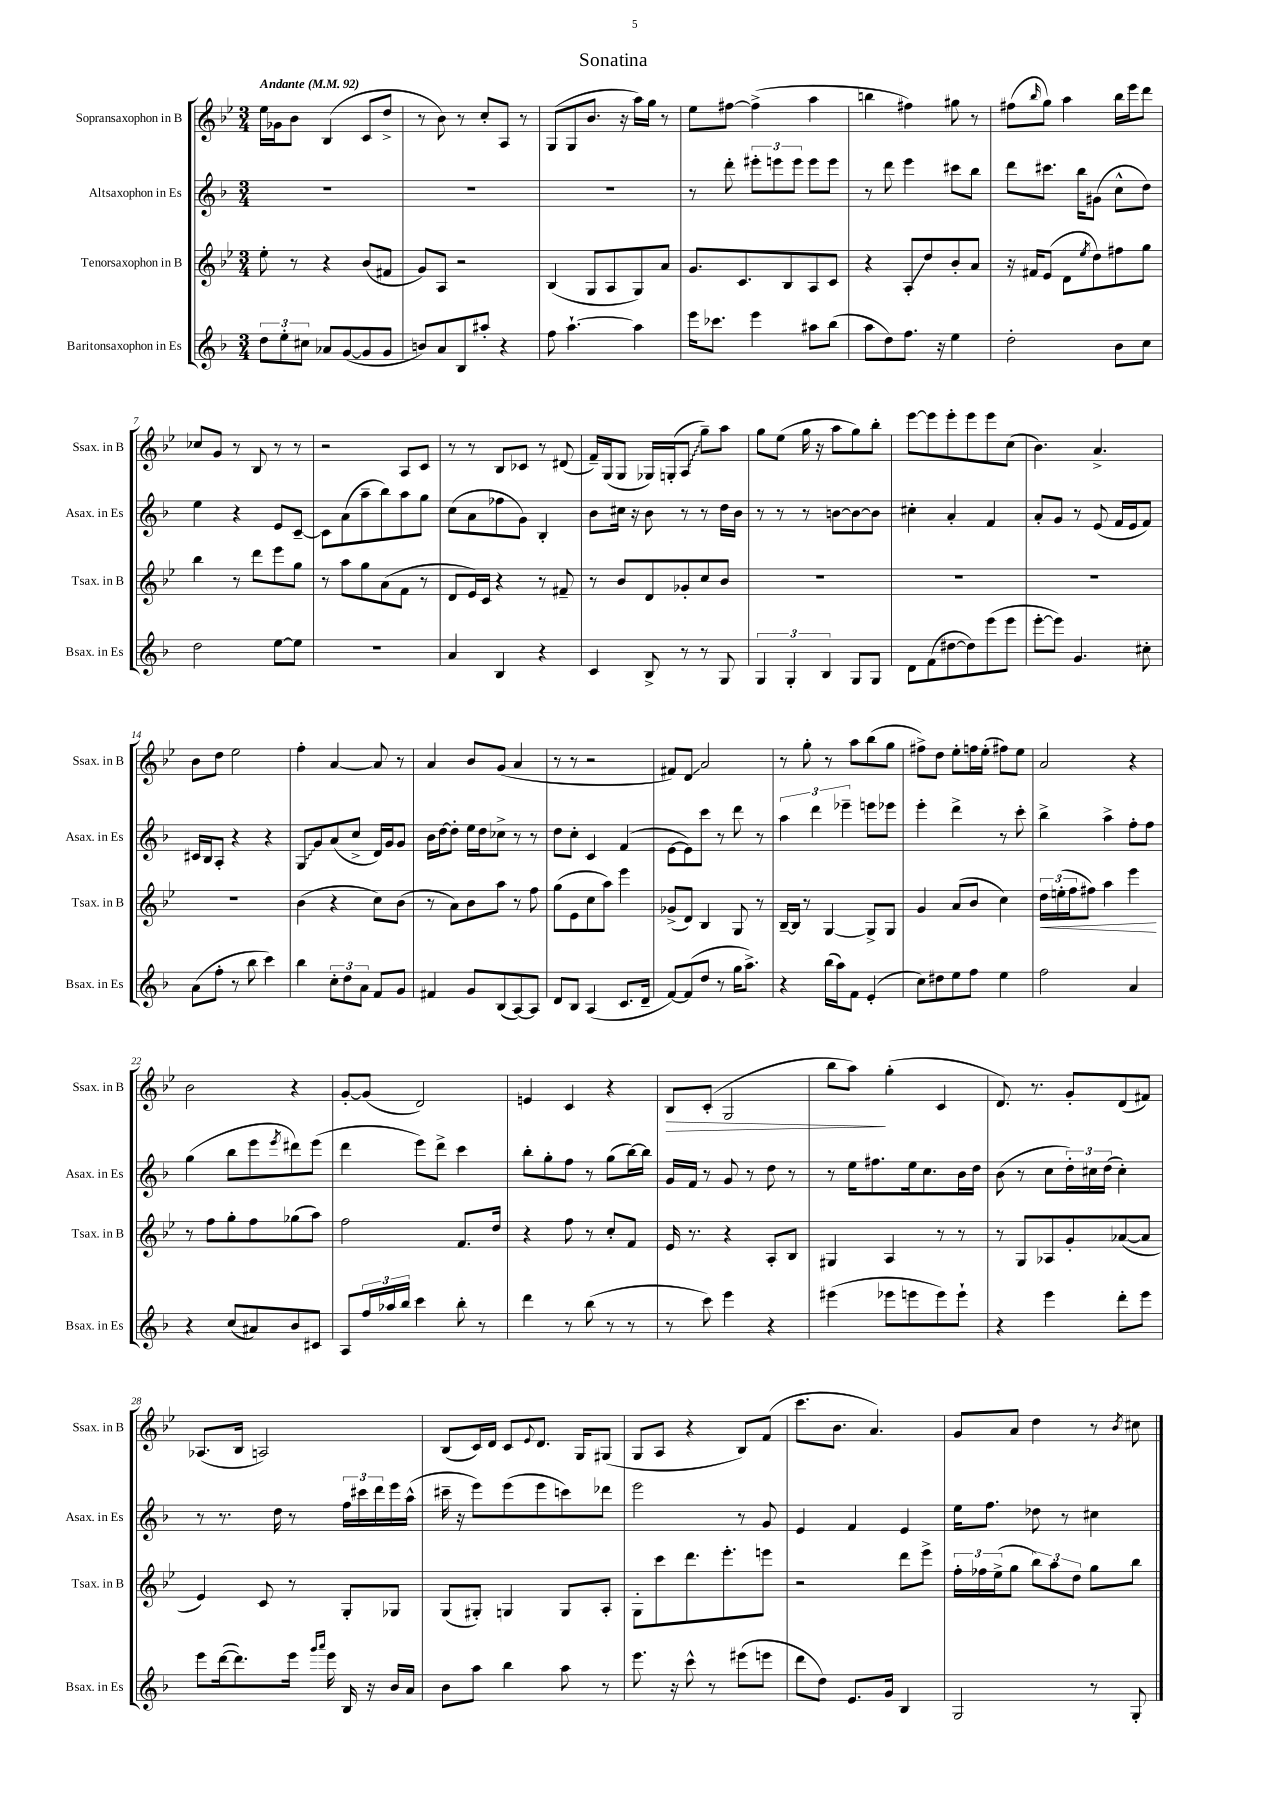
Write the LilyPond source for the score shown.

\header { title = "Sonatina" }
<<
\new StaffGroup <<
\new Staff = "s0" \with { instrumentName = "Sopransaxophon in B" shortInstrumentName = "Ssax. in B" } {
    \clef treble \key bes \major \numericTimeSignature \time 3/4 \tempo "Andante" 4 = 92
    ees''16 ges'16 bes'8 bes4( c'8 d''8-> |
    r8 bes'8) r8 c''8-. a8 r8 |
    g8( g8 bes'8. r16 a''16) g''16 r8 |
    ees''8 fis''8~ fis''4->( a''4 |
    b''4 fis''4) gis''8 r8 |
    fis''8( \grace { bes''16 } g''8) a''4 bes''16 ees'''16 d'''8 |
    ces''8 g'8 r8 bes8 r8 r8 |
    r2 a8 c'8 |
    r8 r8 bes8 ces'8 r8 dis'8( |
    f'16--) g16( g8 ges16) g16-.( \once \override Glissando.style = #'zigzag a8\glissando g''8--) a''8 |
    g''8 ees''8( g''16 r16 a''8 g''8) bes''8-. |
    ees'''8~ ees'''8 ees'''8-. ees'''8 ees'''8 c''8( |
    bes'4.) a'4.-> |
    bes'8 d''8 ees''2 |
    f''4-. a'4~ a'8 r8 |
    a'4 bes'8 g'8( a'4 |
    r8 r8 r2 |
    fis'8) d'8\glissando a'2 |
    r8 g''8-. r8 a''8 bes''8( g''8 |
    fis''8->) d''8 ees''8-. f''16 ees''16-.( fis''8) ees''8 |
    a'2 r4 |
    bes'2 r4 |
    g'8~-. g'8( d'2) |
    e'4 c'4 r4 |
    bes8\> c'8-.( g2 |
    bes''8 a''8\!) g''4-.( c'4 |
    d'8.) r8. g'8-. d'8( fis'8) |
    aes8.( bes16 a2) |
    bes8( c'16) d'16 c'8 \appoggiatura { ees'8 } d'8. g16 gis8( |
    g8 a8 r4 bes8) f'8( |
    c'''8. bes'8. a'4.) |
    g'8 a'8 d''4 r8 \acciaccatura { bes'8 } cis''8 \bar "|." |
}
\new Staff = "s1" \with { instrumentName = "Altsaxophon in Es" shortInstrumentName = "Asax. in Es" } {
    \clef treble \key f \major \numericTimeSignature \time 3/4
    R2. |
    R2. |
    R2. |
    r8 d'''8-. \tuplet 3/2 { eis'''8-. e'''8 e'''8 } e'''8 e'''8 |
    r8 d'''8 e'''4 cis'''8 bes''8 |
    d'''8 cis'''8. bes''16 gis'8( c''8-^ d''8) |
    e''4 r4 e'8 c'8~-- |
    c'8 a'8( a''8-- bes''8) a''8 g''8 |
    c''8( a'8 fes''8 g'8) bes4-. |
    bes'8 cis''16 r16 bes'8 r8 r8 d''16 bes'16 |
    r8 r8 r8 b'8~ b'8~ b'8 |
    cis''4-. a'4-. f'4 |
    a'8-. g'8 r8 e'8( f'16 e'16 f'8) |
    cis'16 bes16 a8-. r4 r4 |
    \once \override Glissando.style = #'zigzag g8\glissando g'8 a'8( c''8-> d'16) g'16 g'8 |
    bes'16 d''16~ d''8-. e''16 d''16 ces''8-> r8 r8 |
    d''8 c''8-. c'4 f'4( |
    e'8~ e'8) c'''8 r8 d'''8 r8 |
    \tuplet 3/2 { a''4 d'''4 ees'''4-- } e'''8 ees'''8 |
    e'''4-. d'''4-> r8 c'''8-. |
    bes''4-> a''4-> f''8-. f''8 |
    g''4( bes''8 e'''8 \acciaccatura { e'''8 } dis'''8) e'''8( |
    d'''4 e'''8) d'''8-> c'''4 |
    bes''8-. g''8-. f''8 r8 g''8( bes''16~) bes''16 |
    g'16 f'16 r8 g'8 r8 d''8 r8 |
    r8 e''16 fis''8. e''16 c''8. bes'16 d''16 |
    bes'8( r8 c''8 \tuplet 3/2 { d''16-.) cis''16 d''16( } cis''4-.) |
    r8 r8. d''16 r8 \tuplet 3/2 { f''16 cis'''16 d'''16 } e'''16 a''16-^( |
    cis'''16-- r16 e'''8) e'''8( e'''8 c'''8) des'''8 |
    e'''2 r8 g'8 |
    e'4 f'4 e'4 |
    e''16 f''8. des''8 r8 cis''4 \bar "|." |
}
\new Staff = "s2" \with { instrumentName = "Tenorsaxophon in B" shortInstrumentName = "Tsax. in B" } {
    \clef treble \key bes \major \numericTimeSignature \time 3/4
    ees''8-. r8 r4 bes'8( fis'8 |
    g'8) a8 r2 |
    bes4( g8 a8 g8) a'8 |
    g'8. c'8. bes8 a8 c'8 |
    r4 a8-.\glissando d''8 bes'8-. a'8 |
    r16 fis'16 ees'8( d'8 \acciaccatura { ees''8 } d''8) fis''8 g''8 |
    bes''4 r8 d'''8 ees'''8 g''8 |
    r8 a''8 g''8 a'8( f'8 r8 |
    d'8 ees'16) c'16 r4 r8 fis'8-- |
    r8 bes'8 d'8 ges'8-. c''8 bes'8 |
    R2. |
    R2. |
    R2. |
    R2. |
    bes'4( r4 c''8) bes'8( |
    r8 a'8) bes'8 a''8 r8 f''8 |
    g''8( ees'8 c''8 a''8) ees'''4 |
    ges'8->( d'8) bes4 g8 r8 |
    bes16~-- bes16 r8 g4~ g8-> g8 |
    g'4 a'8( bes'8 c''4) |
    \tuplet 3/2 { d''16\< e''16-.( f''16 } fis''8) a''4 ees'''4\! |
    r8 f''8 g''8-. f''8 ges''8( a''8) |
    f''2 f'8. d''16 |
    r4 f''8 r8 c''8-. f'8 |
    ees'16 r8. r4 a8-. bes8 |
    gis4 a4 r8 r8 |
    r8 g8 aes8 g'8-. aes'8~( aes'8 |
    ees'4) c'8 r8 g8-. ges8 |
    g8( gis8-.) g4 g8 a8-. |
    g8-. c'''8 d'''8. ees'''8.-. e'''8 |
    r2 d'''8 ees'''8-> |
    \tuplet 3/2 { f''16-. fes''16 ees''16->( } g''8 \tuplet 3/2 { bes''8) a''8 d''8 } g''8 bes''8 \bar "|." |
}
\new Staff = "s3" \with { instrumentName = "Baritonsaxophon in Es" shortInstrumentName = "Bsax. in Es" } {
    \clef treble \key f \major \numericTimeSignature \time 3/4
    \tuplet 3/2 { d''8 e''8-. cis''8 } aes'8 g'8~( g'8 g'8 |
    b'8) a'8 bes8 ais''8-. r4 |
    f''8 a''4.~-! a''4 |
    e'''16 ces'''8. e'''4 ais''8 bes''8( |
    a''8 d''8) f''8. r16 e''4 |
    d''2-. bes'8 c''8 |
    d''2 e''8~ e''8 |
    R2. |
    a'4 bes4 r4 |
    c'4 bes8-> r8 r8 g8 |
    \tuplet 3/2 { g4 g4-. bes4 } g8 g8 |
    d'8 f'8( dis''8~ dis''8) e'''8( e'''8 |
    e'''8~-. e'''8) g'4. cis''8-. |
    a'8( f''8-. r8 bes''8 c'''4) |
    bes''4 \tuplet 3/2 { c''8-. d''8 a'8 } f'8 g'8 |
    fis'4 g'8 bes8( a8~) a8 |
    d'8 bes8 a4( c'8. d'16-- |
    f'8~) f'8( d''8 r8 g''16 a''8.->) |
    r4 bes''16( a''16) f'8 e'4-.( |
    c''8) dis''8 e''8 f''8 e''4 |
    f''2 a'4 |
    r4 c''8( ais'8) bes'8 cis'8 |
    a8 \tuplet 3/2 { f''16 aes''16 bes''16 } c'''4 bes''8-. r8 |
    d'''4 r8 bes''8( r8 r8 |
    r8 c'''8) e'''4 r4 |
    eis'''4( ees'''8 e'''8 e'''8) e'''8-! |
    r4 e'''4 d'''8-. e'''8 |
    e'''8 d'''16~( d'''8.) e'''16 \grace { g'''16 a'''16 } e'''16 bes16 r16 bes'16 a'16 |
    bes'8 a''8 bes''4 a''8 r8 |
    e'''8. r16 c'''8-^ r8 eis'''8( e'''8 |
    d'''8 d''8) e'8. g'16 bes4 |
    g2 r8 g8-. \bar "|." |
}
>>
>>
